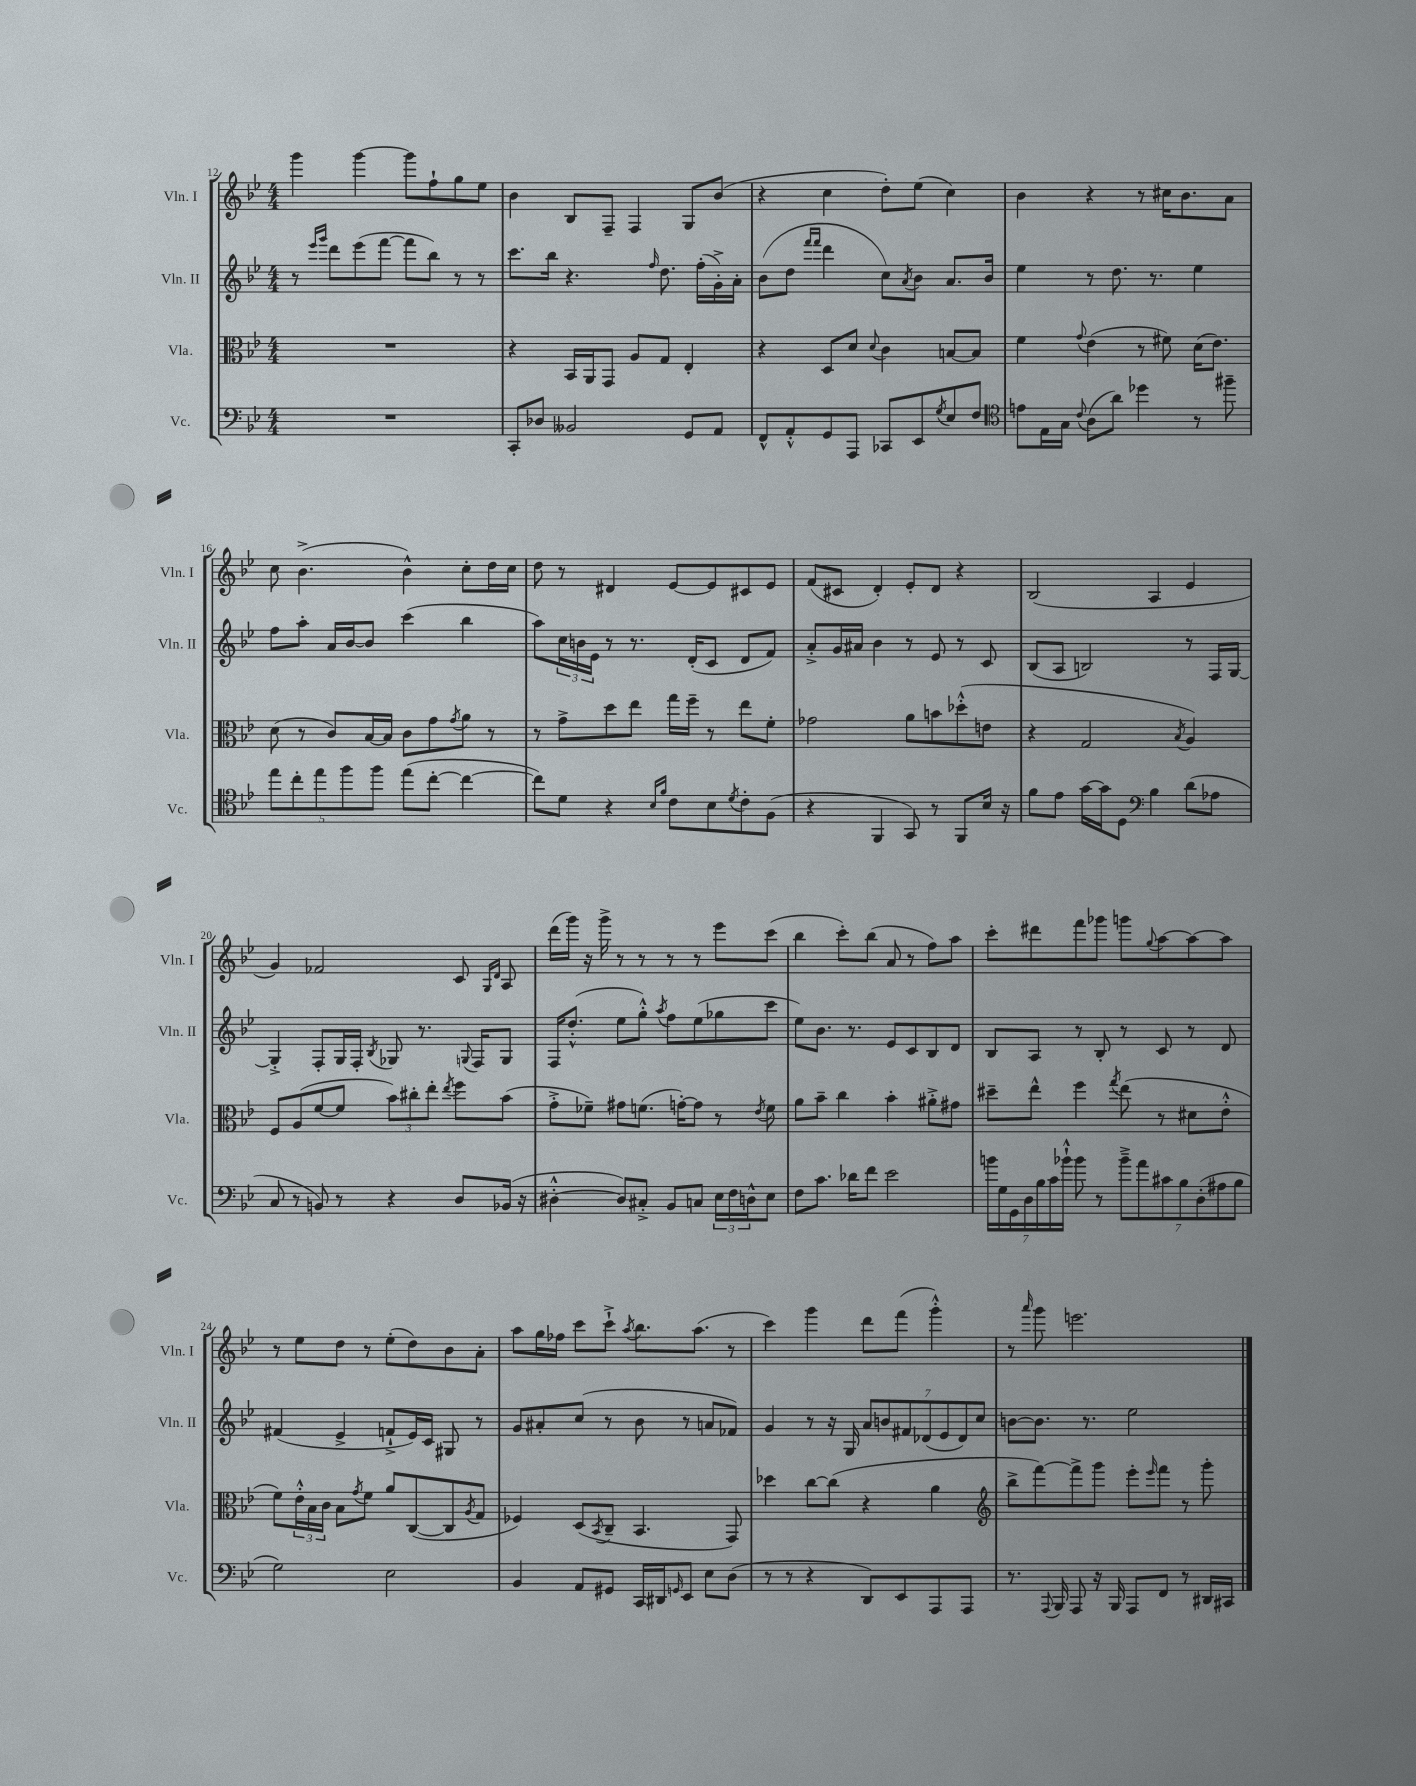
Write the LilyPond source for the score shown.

<<
\new StaffGroup <<
\new Staff = "s0" \with { instrumentName = "Vln. I" shortInstrumentName = "Vln. I" } {
    \clef treble \key bes \major \numericTimeSignature \time 4/4
    g'''4 g'''4~ g'''8 f''8-! g''8 ees''8 |
    bes'4 bes8 f8-- f4 g8 bes'8( |
    r4 c''4 d''8-.) ees''8( c''4) |
    bes'4 r4 r8 cis''16 bes'8. a'8 |
    c''8 bes'4.->( bes'4-^) c''8-. d''16 c''16 |
    d''8 r8 dis'4 ees'8~ ees'8 cis'8 ees'8 |
    f'8( cis'8 d'4-.) ees'8-. d'8 r4 |
    bes2( a4 ees'4 |
    g'4) fes'2 c'8 \grace { g16 d'16 } a8 |
    d'''16( g'''16) r16 g'''16-> r8 r8 r8 r8 ees'''8 c'''8( |
    bes''4 c'''8-.) bes''8( a'8 r8 f''8) a''8 |
    c'''8-. dis'''8 f'''8 ges'''8 g'''8 \appoggiatura { g''8 } a''8~ a''8~ a''8 |
    r8 ees''8 d''8 r8 ees''8-.( d''8) bes'8 a'8-. |
    a''8 g''16 fes''16 c'''8 c'''8-!-> \acciaccatura { a''8 } bes''8. a''8.( r8 |
    c'''4) g'''4 d'''8 f'''8( g'''4-.-^) |
    r8 \grace { a'''16 } g'''8 e'''2. \bar "|." |
}
\new Staff = "s1" \with { instrumentName = "Vln. II" shortInstrumentName = "Vln. II" } {
    \clef treble \key bes \major \numericTimeSignature \time 4/4
    r8 \grace { ees'''16 g'''16 } d'''8 ees'''8( f'''8~ f'''8 bes''8) r8 r8 |
    c'''8. bes''16 r4. \grace { f''16 } d''8. f''16-.( g'16-.->) a'16-. |
    bes'8( d''8 \grace { f'''16 f'''16 } d'''4 c''8) \acciaccatura { a'8 } bes'8 a'8. bes'16 |
    ees''4 r8 d''8. r8. ees''4 |
    f''8 a''8-. a'16 bes'16~ bes'8 c'''4( bes''4 |
    a''8) \tuplet 3/2 { c''16 b'16 ees'16 } r8 r8. d'16-.( c'8 d'8 f'8) |
    a'8-.-> g'16 ais'16 bes'4 r8 ees'8 r8 c'8 |
    bes8( a8 b2) r8 f16 g16~ |
    g4-.-> f8-. g16 f16-. \acciaccatura { bes8 } ges8 r8. \appoggiatura { g8 } f16 g8 |
    f16 d''8.-.-^( ees''8 g''8-.-^) \acciaccatura { a''8 } f''8 ees''8( ges''8 c'''8 |
    ees''8) bes'8. r8. ees'8 c'8 bes8 d'8 |
    bes8 a8 r8 bes8-. r8 c'8 r8 d'8 |
    fis'4( ees'4-> f'8-!-> ees'16) c'16 gis8 r8 |
    g'8 ais'8-. c''8( r8 bes'8 r8 a'8 fes'8) |
    g'4 r8 r16 g16 \tuplet 7/4 { a'8 b'8 fis'8 des'8( ees'8 des'8) c''8 } |
    b'8~ b'8. r8. ees''2 \bar "|." |
}
\new Staff = "s2" \with { instrumentName = "Vla." shortInstrumentName = "Vla." } {
    \clef alto \key bes \major \numericTimeSignature \time 4/4
    R1 |
    r4 bes,16 a,16 g,8 a8 g8 ees4-. |
    r4 d8 d'8 \appoggiatura { d'8 } c'4 b8~ b8 |
    f'4 \appoggiatura { g'8 } ees'4( r8 fis'8) d'16( ees'8.) |
    d'8( r8 c'8) bes16~ bes16 c'8 g'8 \acciaccatura { g'8 } a'8 r8 |
    r8 g'8-> d''8 ees''8 g''16 f''16-- r8 ees''8 f'8-. |
    ges'2 a'8 b'8 des''8-.-^( e'8 |
    r4 g2 \acciaccatura { bes8 } a4) |
    f8 a8( f'8~ f'8 \tuplet 3/2 { bes'8) cis''8-. ees''8-. } \acciaccatura { ees''8 } f''8 bes'8( |
    g'8-.-> fes'8--) gis'8 f'8.( g'16~-.) g'8 r8 \acciaccatura { ees'8 } f'8 |
    a'8 bes'8-- c''4 bes'4-. ais'8-.-> gis'8 |
    dis''8-- ees''8-^ f''4 \acciaccatura { g''8 } ees''8( r8 dis'8 ees'8-.-^ |
    f'8) \tuplet 3/2 { ees'16-.-^ bes16 c'16 } bes8 \acciaccatura { g'8 } f'8 a'8 c8~( c8 \acciaccatura { a8 } g8 |
    fes4) d8( \acciaccatura { bes,8 } c8-- bes,4. g,8) |
    des''4 c''8~ c''8( r4 a'4 |
    \clef treble bes''8-> f'''8~) f'''8-> g'''8 ees'''8-. \grace { ees'''16 } f'''8 r8 g'''8-. \bar "|." |
}
\new Staff = "s3" \with { instrumentName = "Vc." shortInstrumentName = "Vc." } {
    \clef bass \key bes \major \numericTimeSignature \time 4/4
    R1 |
    c,8-. des8 beses,2 g,8 a,8 |
    f,8-^ a,8-.-^ g,8 a,,8 ces,8 ees,8 \acciaccatura { g8 } ees8 f8 |
    \clef tenor e'8 ees16 g16 \appoggiatura { c'8 } a8( a'8) des''4 r8 fis''8-- |
    \tuplet 5/4 { ees''8 c''8-. ees''8 f''8 f''8 } ees''8( c''8~-. c''4~ |
    c''8) d'8 r4 \grace { bes16 f'16 } c'8 bes8 \acciaccatura { d'8 } c'8-. f8( |
    r4 f,4 g,8) r8 f,8 bes16 r16 |
    f'8 ees'8 g'16~ g'16 d8 \clef bass bes4 d'8( aes8 |
    c8 r8 b,8) r8 r4 d8 bes,16( r16 |
    dis4~-.-^ dis8) cis8-.-> bes,8 c8 \tuplet 3/2 { ees16 f16 d16-^ } ees8 |
    f8 c'8. des'16 f'8 ees'2 |
    \tuplet 7/4 { b'16 g16 g,16 d16 bes16 c'16 bes'16-!-^ } bes'8 r8 \tuplet 7/4 { bes'8---> a'8 cis'8 bes8 d8-.( ais8 bes8 } |
    g2) ees2 |
    bes,4 a,8 gis,8 c,16 dis,16 \grace { g,16 } ees,8 ees8 d8( |
    r8 r8 r4 d,8) ees,8 a,,8 a,,8 |
    r8. \appoggiatura { a,,8 } bes,,16 a,,8 r16 bes,,16 a,,8 f,8 r8 dis,16 cis,16 \bar "|." |
}
>>
>>
\layout { \context { \Score currentBarNumber = #12 } }
